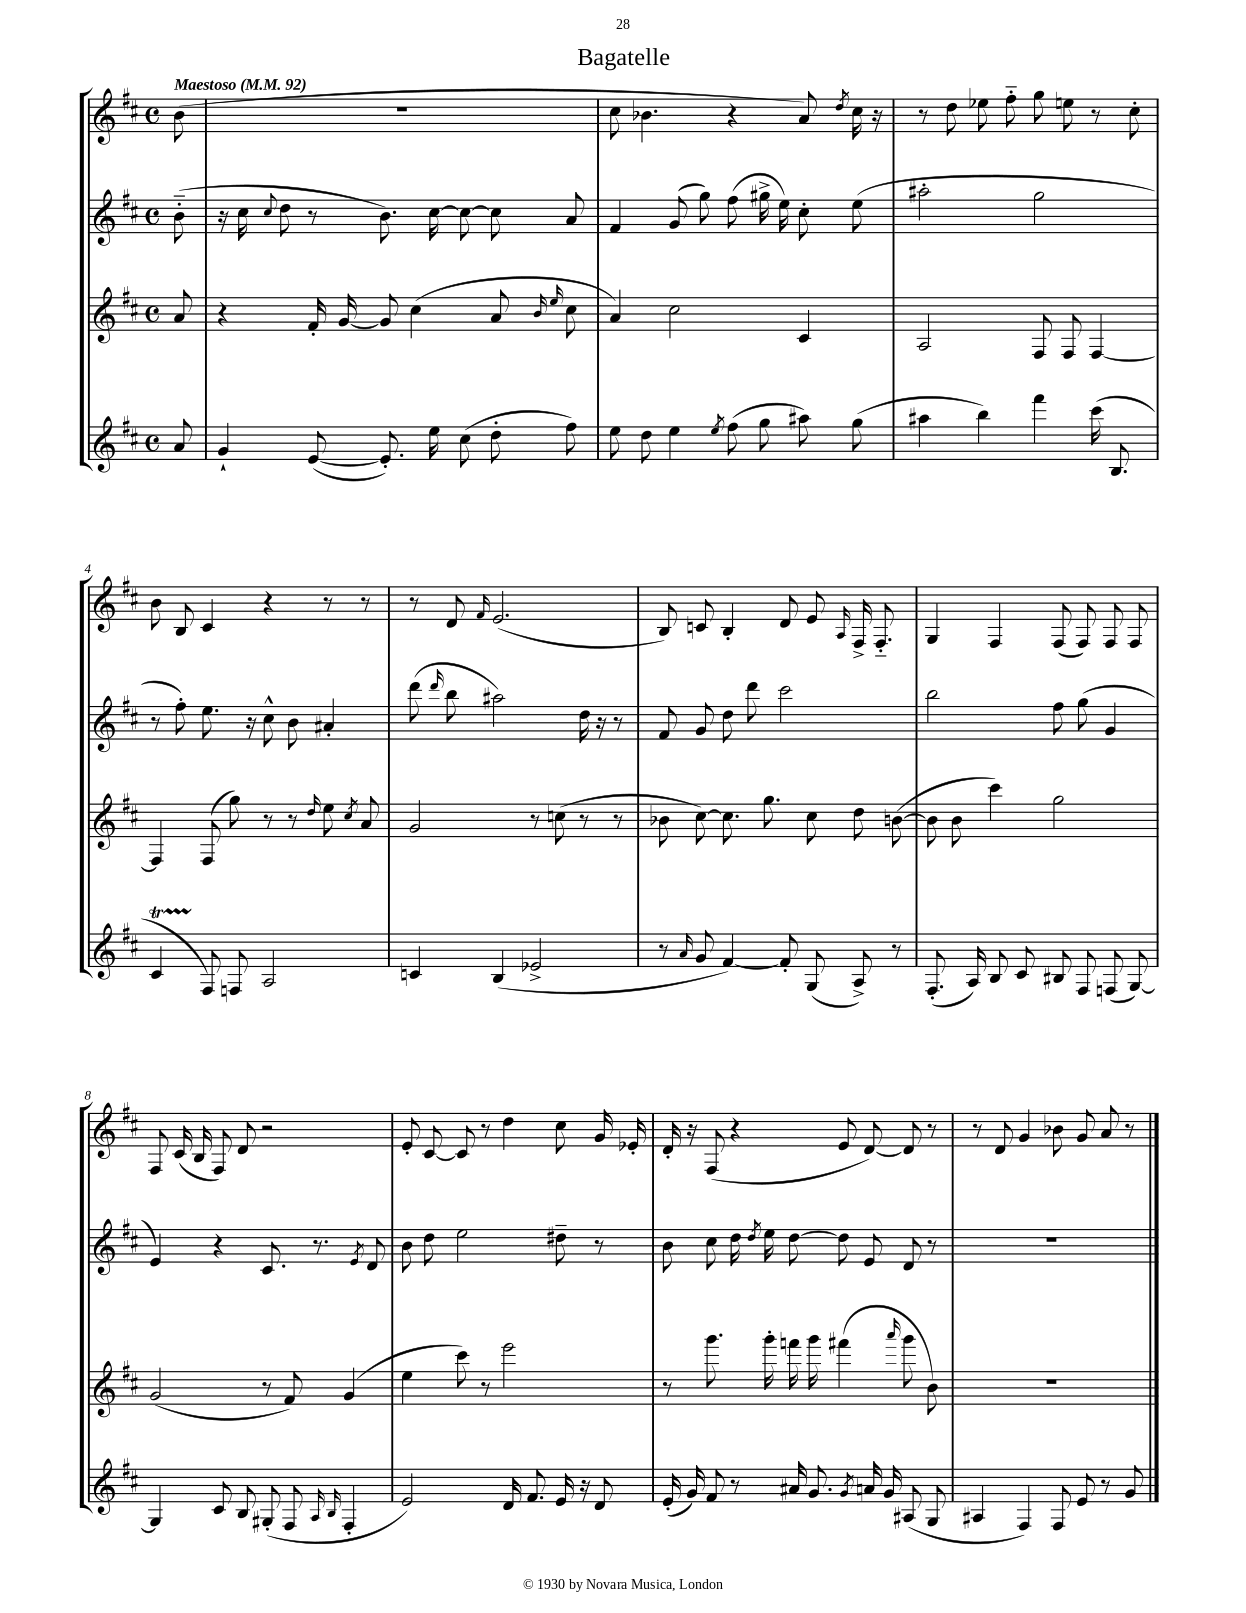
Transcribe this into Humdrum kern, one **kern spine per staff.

**kern	**kern	**kern	**kern
*staff4	*staff3	*staff2	*staff1
*clefG2	*clefG2	*clefG2	*clefG2
*k[f#c#]	*k[f#c#]	*k[f#c#]	*k[f#c#]
*M4/4	*M4/4	*M4/4	*M4/4
*met(c)	*met(c)	*met(c)	*met(c)
*MM92	*MM92	*MM92	*MM92
8a	8a	(8b'~	(8b
=	=	=	=
4g`	4r	16r	1r
.	.	16cc#	.
.	.	8qqcc#	.
.	.	8dd	.
([8e	16f#'	8r	.
.	[16g	.	.
8.e'])	8g]	8.b)	.
.	(4cc#	.	.
16ee	.	[16cc#	.
(8cc#	.	8cc#_	.
8dd'	8a	8cc#]	.
.	16qqb	.	.
.	16qqee	.	.
8ff#)	8cc#	8a	.
=	=	=	=
8ee	4a)	4f#	8cc#
8dd	.	.	4.b-
4ee	2cc#	(8g	.
.	.	8gg)	.
8qee	.	.	.
(8ff#	.	(8ff#	4r
8gg	.	16gg#^	.
.	.	16ee)	.
8aa#)	4c#	8cc#'	8a)
.	.	.	8qdd
(8gg	.	(8ee	16cc#
.	.	.	16r
=	=	=	=
4aa#	2A	2aa#'	8r
.	.	.	8dd
4bb)	.	.	8ee-
.	.	.	8ff#'~
4fff#	8F#	2gg	8gg
.	8F#	.	8ee
(16ccc#	[4F#	.	8r
8.B	.	.	.
.	.	.	8cc#'
=	=	=	=
4c#	4F#]	8r	8b
.	.	8ff#')	8B
8F#)	(8F#	8.ee	4c#
8F	8gg)	.	.
.	.	16r	.
2A	8r	8cc#^^	4r
.	8r	8b	.
.	16qqdd	.	.
.	8ee	4a#'	8r
.	8qcc#	.	.
.	8a	.	8r
=	=	=	=
4c	2g	(8ddd	8r
.	.	16qqddd	.
.	.	8bb	8d
.	.	.	16qqf#
(4B	.	2aa#)	(2.e
2e-^	8r	.	.
.	(8cc	.	.
.	8r	16dd	.
.	.	16r	.
.	8r	8r	.
=	=	=	=
8r	8b-	8f#	8B)
16qqa	.	.	.
8g	[8cc#)	8g	8c
[4f#)	8.cc#]	8dd	4B'
.	.	8ddd	.
.	8.gg	.	.
8f#']	.	2ccc#	8d
(8G	8cc#	.	8e
.	.	.	16qqA
8A^)	8dd	.	16F#^
.	.	.	8.F#'~
8r	([8b	.	.
=	=	=	=
(8.F#'	8b]	2bb	4G
.	8b	.	.
16A)	.	.	.
8B	4ccc#)	.	4F#
8c#	.	.	.
8B#	2gg	8ff#	(8F#
8F#	.	(8gg	8F#)
(8F	.	4g	8F#
[8G)	.	.	8F#
=	=	=	=
4G]	(2g	4e)	8F#
.	.	.	(16c#
.	.	.	16B
8c#	.	4r	8F#)
8B	.	.	8d
(8G#'	8r	8.c#	2r
8F#	8f#)	.	.
.	.	8.r	.
16qqA	.	.	.
16qqB	.	.	.
4F#'	(4g	.	.
.	.	8qe	.
.	.	8d	.
=	=	=	=
2e)	4ee	8b	8e'
.	.	8dd	[8c#
.	8ccc#)	2ee	8c#]
.	8r	.	8r
16d	2eee	.	4dd
8.f#	.	.	.
16e	.	8dd#~	8cc#
16r	.	.	.
8d	.	8r	16g
.	.	.	16e-'
=	=	=	=
(16e'	8r	8b	16d'
16g)	.	.	16r
8f#	8.ggg	8cc#	(8F#
8r	.	16dd	4r
.	.	8qdd	.
.	16ggg'	16ee	.
16a#	16fff	[8dd	.
8.g	16ggg	.	.
.	(4fff#	8dd]	8e
8qg	.	.	.
16a	.	8e	[8d)
16g	.	.	.
.	16qqaaa	.	.
(8A#	8ggg	8d	8d]
8G	8b)	8r	8r
=	=	=	=
4A#	1r	1r	8r
.	.	.	8d
4F#)	.	.	4g
8F#	.	.	8b-
8e	.	.	8g
8r	.	.	8a
8g	.	.	8r
==	==	==	==
*-	*-	*-	*-
